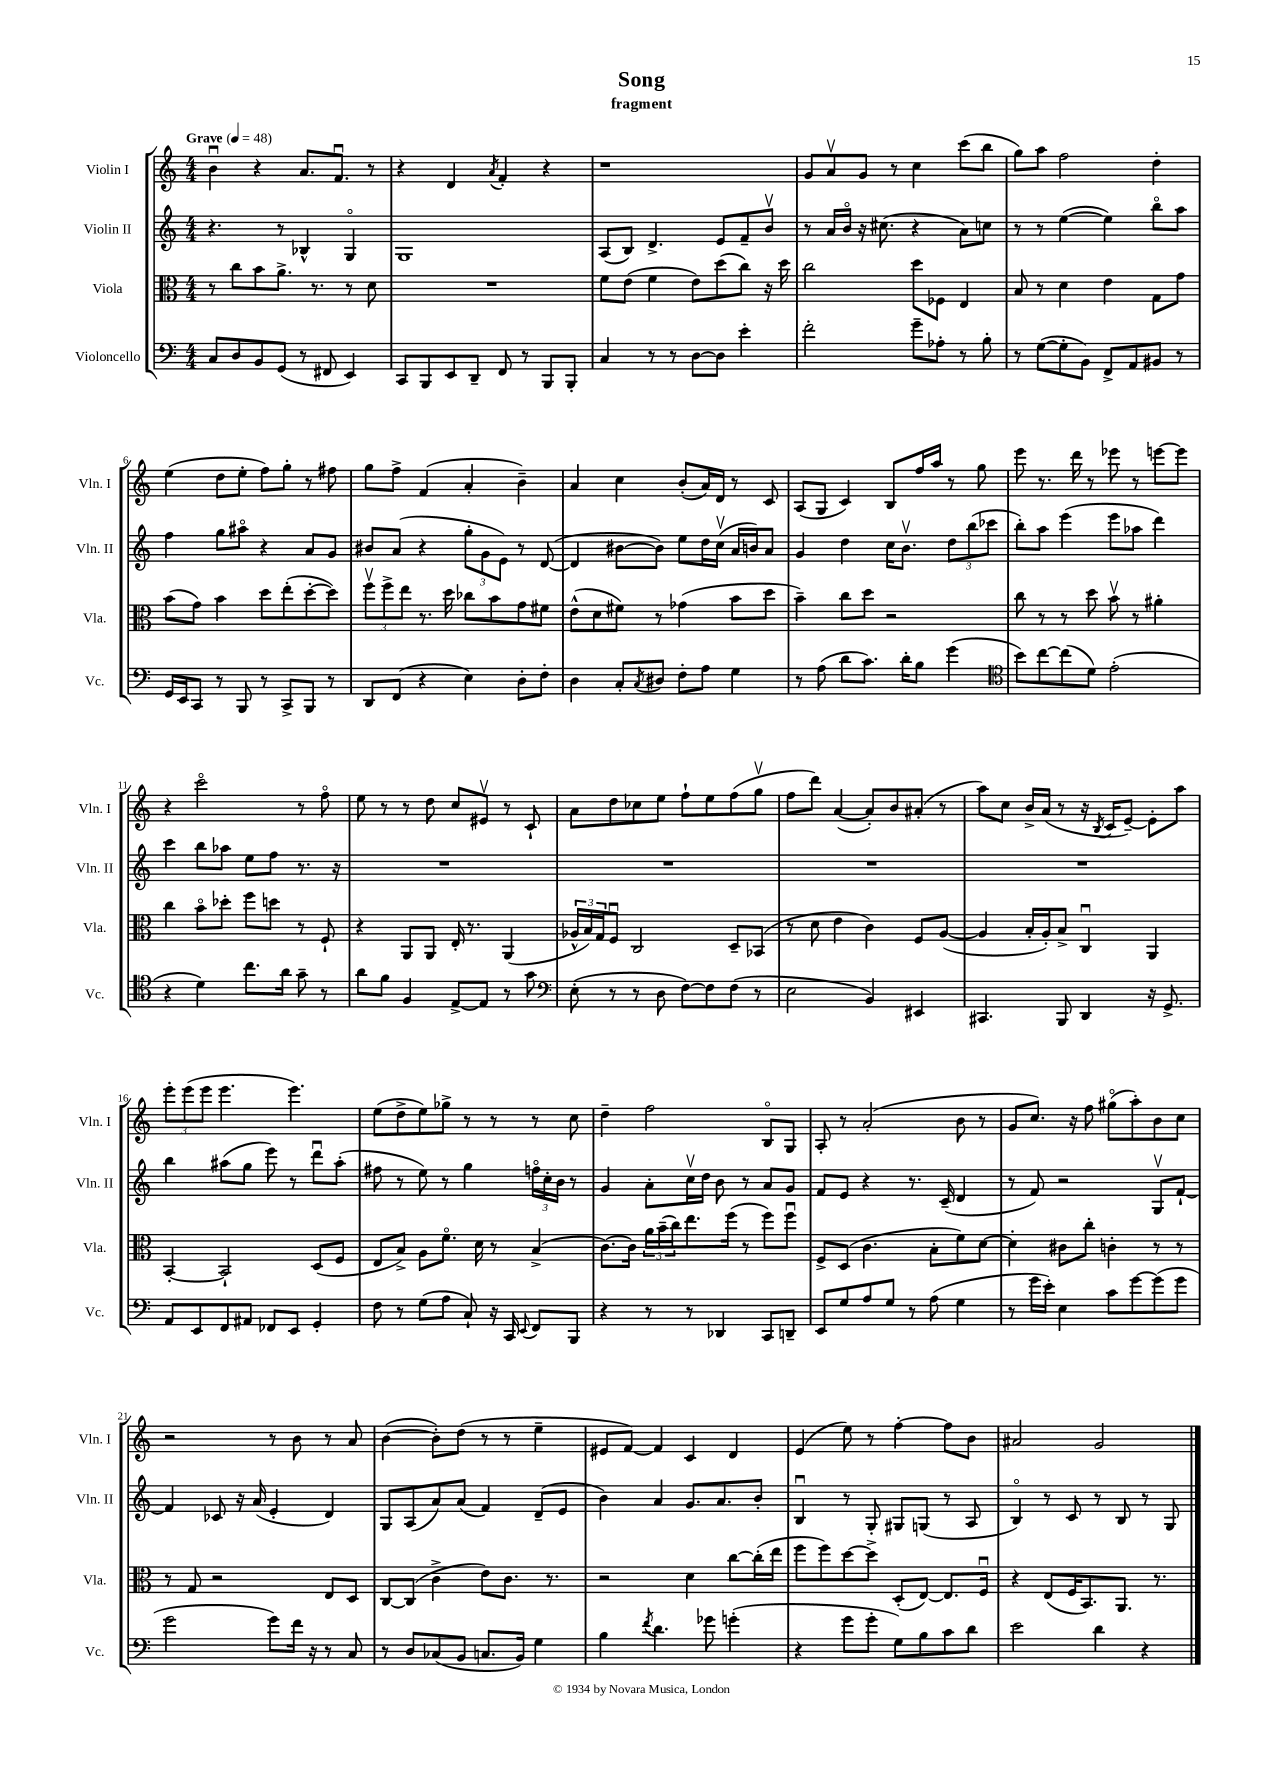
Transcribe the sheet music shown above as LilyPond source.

\header { title = "Song" subtitle = "fragment" }
<<
\new StaffGroup <<
\new Staff = "s0" \with { instrumentName = "Violin I" shortInstrumentName = "Vln. I" } {
    \clef treble \key c \major \numericTimeSignature \time 4/4 \tempo "Grave" 4 = 48
    b'4\downbow r4 a'8. f'8.\downbow r8 |
    r4 d'4 \acciaccatura { a'8 } f'4-. r4 |
    r1 |
    g'8 a'8\upbow g'8 r8 c''4 c'''8( b''8 |
    g''8) a''8 f''2 d''4-. |
    e''4( d''8 e''8-. f''8) g''8-. r8 fis''8 |
    g''8 f''8-> f'4( a'4-. b'4--) |
    a'4 c''4 b'8-.( a'16) d'16 r8 c'8 |
    a8( g8 c'4) b8 f''16 a''16 r8 g''8 |
    e'''8 r8. d'''16 r8 ees'''8 r8 e'''8~ e'''8 |
    r4 c'''2\flageolet r8 f''8\flageolet |
    e''8 r8 r8 d''8 c''8 eis'8\upbow r8 c'8-! |
    a'8 d''8 ces''8 e''8 f''8-! e''8 f''8( g''8\upbow |
    f''8 d'''8) a'4~( a'8-.) b'8 ais'8-.( r8 |
    a''8) c''8 b'16-> a'16( r8 r16 \acciaccatura { b8 } c'16 e'8~--) e'8-. a''8 |
    \tuplet 3/2 { e'''8-. e'''8( e'''8 } e'''4. e'''4.) |
    e''8( d''8-> e''8) ges''8-> r8 r8 r8 c''8 |
    d''4-- f''2 b8\flageolet g8 |
    a8-. r8 a'2-.( b'8 r8 |
    g'8 c''8.) r16 f''8 gis''8\flageolet( a''8-.) b'8 c''8 |
    r2 r8 b'8 r8 a'8 |
    b'4~( b'8-.) d''8( r8 r8 e''4-- |
    eis'8 f'8~) f'4 c'4 d'4 |
    e'4( e''8) r8 f''4~-. f''8 b'8 |
    ais'2 g'2 \bar "|." |
}
\new Staff = "s1" \with { instrumentName = "Violin II" shortInstrumentName = "Vln. II" } {
    \clef treble \key c \major \numericTimeSignature \time 4/4
    r4. r8 bes4-^ g4\flageolet |
    g1 |
    a8( b8) d'4.-> e'8 f'8-- b'8\upbow |
    r8 a'16 b'16\flageolet r16 cis''8.( r4 a'8) c''8 |
    r8 r8 e''4~( e''4) b''8\flageolet a''8 |
    f''4 g''8 ais''8\flageolet r4 a'8 g'8 |
    bis'8 a'8( r4 \tuplet 3/2 { g''8-. g'8 e'8) } r8 d'8~( |
    d'4 bis'8~ bis'8) e''8 d''16 c''16\upbow( a'16 b'16) a'8 |
    g'4 d''4 c''16 b'8.\upbow \tuplet 3/2 { d''8 b''8( ces'''8 } |
    b''8-.) a''8 e'''4( e'''8 aes''8 d'''4) |
    c'''4 b''8 aes''8 e''8 f''8 r8. r16 |
    R1 |
    R1 |
    R1 |
    R1 |
    b''4 ais''8( g''8 e'''8) r8 d'''8\downbow ais''8-.( |
    fis''8 r8 e''8) r8 g''4 \tuplet 3/2 { f''16\flageolet c''16-. b'16 } r8 |
    g'4 a'8-. c''16\upbow d''16 b'8 r8 a'8 g'8 |
    f'8 e'8 r4 r8. c'16--( d'4 |
    r8 f'8) r2 g8\upbow f'8~-! |
    f'4 ces'8 r16 a'16( e'4-. d'4) |
    g8 a8( a'8) a'8( f'4) d'8--( e'8 |
    b'4) a'4 g'8. a'8. b'8-. |
    b4\downbow r8 g8-. gis8 g8( r8 a8 |
    b4\flageolet) r8 c'8 r8 b8 r8 g8 \bar "|." |
}
\new Staff = "s2" \with { instrumentName = "Viola" shortInstrumentName = "Vla." } {
    \clef alto \key c \major \numericTimeSignature \time 4/4
    r8 c''8 b'8 a'8.-> r8. r8 d'8 |
    R1 |
    f'8 e'8( f'4 e'8) d''8( c''8) r16 d''16 |
    c''2 d''8 fes8 e4 |
    b8 r8 d'4 e'4 g8 g'8 |
    b'8( g'8) b'4 d''8 e''8-.( d''8~-. d''8) |
    \tuplet 3/2 { f''8\upbow f''8-> e''8 } r8. d''16 ces''8 b'8 g'8 fis'8 |
    e'8-^( d'8 fis'8) r8 ges'4( b'8 d''8 |
    b'4--) c''8 d''8 r2 |
    c''8 r8 r8 d''8 b'8\upbow r8 ais'4-. |
    c''4 b'8\flageolet des''8-. f''8 d''8 r8 f8-! |
    r4 a,8 a,8 e16-. r8. a,4( |
    \tuplet 3/2 { aes16-^ b16) g16 } f8\downbow c2 d8-- bes,8( |
    r8 d'8 e'4 c'4) f8 a8~( |
    a4 b16-. a16-.) b8-> c4\downbow a,4 |
    b,4~-. b,2-! d8( f8 |
    e8 b8->) a8 f'8.\flageolet d'16 r8 b4->( |
    c'8.~) c'16 \tuplet 3/2 { a'16 b'16--( c''16) } e''8. f''16( r8 f''8) f''8\downbow |
    f8-> d8( c'4. b8-. f'8) d'8~ |
    d'4-. cis'8 c''8-. c'4-. r8 r8 |
    r8 g8 r2 e8 d8 |
    c8~ c8( c'4-> e'8) c'8. r8. |
    r2 d'4 c''8~ c''16-.( e''16 |
    f''8 f''8) d''8~ d''8-> d8-.( e8~) e8. f16\downbow |
    r4 e8( f16 b,8.) a,8. r8. \bar "|." |
}
\new Staff = "s3" \with { instrumentName = "Violoncello" shortInstrumentName = "Vc." } {
    \clef bass \key c \major \numericTimeSignature \time 4/4
    c8 d8 b,8 g,8( r8 fis,8 e,4) |
    c,8 b,,8 e,8 d,8-- f,8 r8 b,,8 b,,8-. |
    c4 r8 r8 d8~ d8 e'4-. |
    f'2-. g'8-- aes8-. r8 b8-. |
    r8 g8~( g8-. b,8) f,8-> a,8 bis,8 r8 |
    g,16 e,16 c,8 r8 b,,8 r8 c,8-> b,,8 r8 |
    d,8 f,8( r4 e4) d8-. f8-. |
    d4 c8-. \acciaccatura { c8 } dis8 f8-. a8 g4 |
    r8 a8( d'8 c'8.) d'16-. b8 g'4( |
    \clef tenor b'8) c''8~ c''8( d'8) e'2-.( |
    r4 d'4) c''8. a'16 g'8-- r8 |
    a'8 f'8 f4 e8~-> e8 r8 g'8 |
    \clef bass e8-.( r8 r8 d8 f8~) f8 f8( r8 |
    e2 b,4) eis,4 |
    cis,4. b,,8 d,4 r16 g,8.-> |
    a,8 e,8 f,8 ais,8 fes,8 e,8 g,4-. |
    f8 r8 g8( a8 c8-!) r16 c,16 \appoggiatura { e,8 } f,8 b,,8 |
    r4 r8 r8 des,4 c,8 d,8-- |
    e,8 g8 a8 g8 r8 a8( g4 |
    r8 g'16 e'16-.) e4 c'8 g'8~ g'8( g'8 |
    g'2 g'8) f'16 r16 r8 c8 |
    r8 d8 ces8( b,8 c8. b,16) g4 |
    b4 \acciaccatura { f'8 } d'4. ges'8 g'4-.( |
    r4 g'8 g'8-. g8) b8 c'8 d'8 |
    e'2 d'4 r4 \bar "|." |
}
>>
>>
